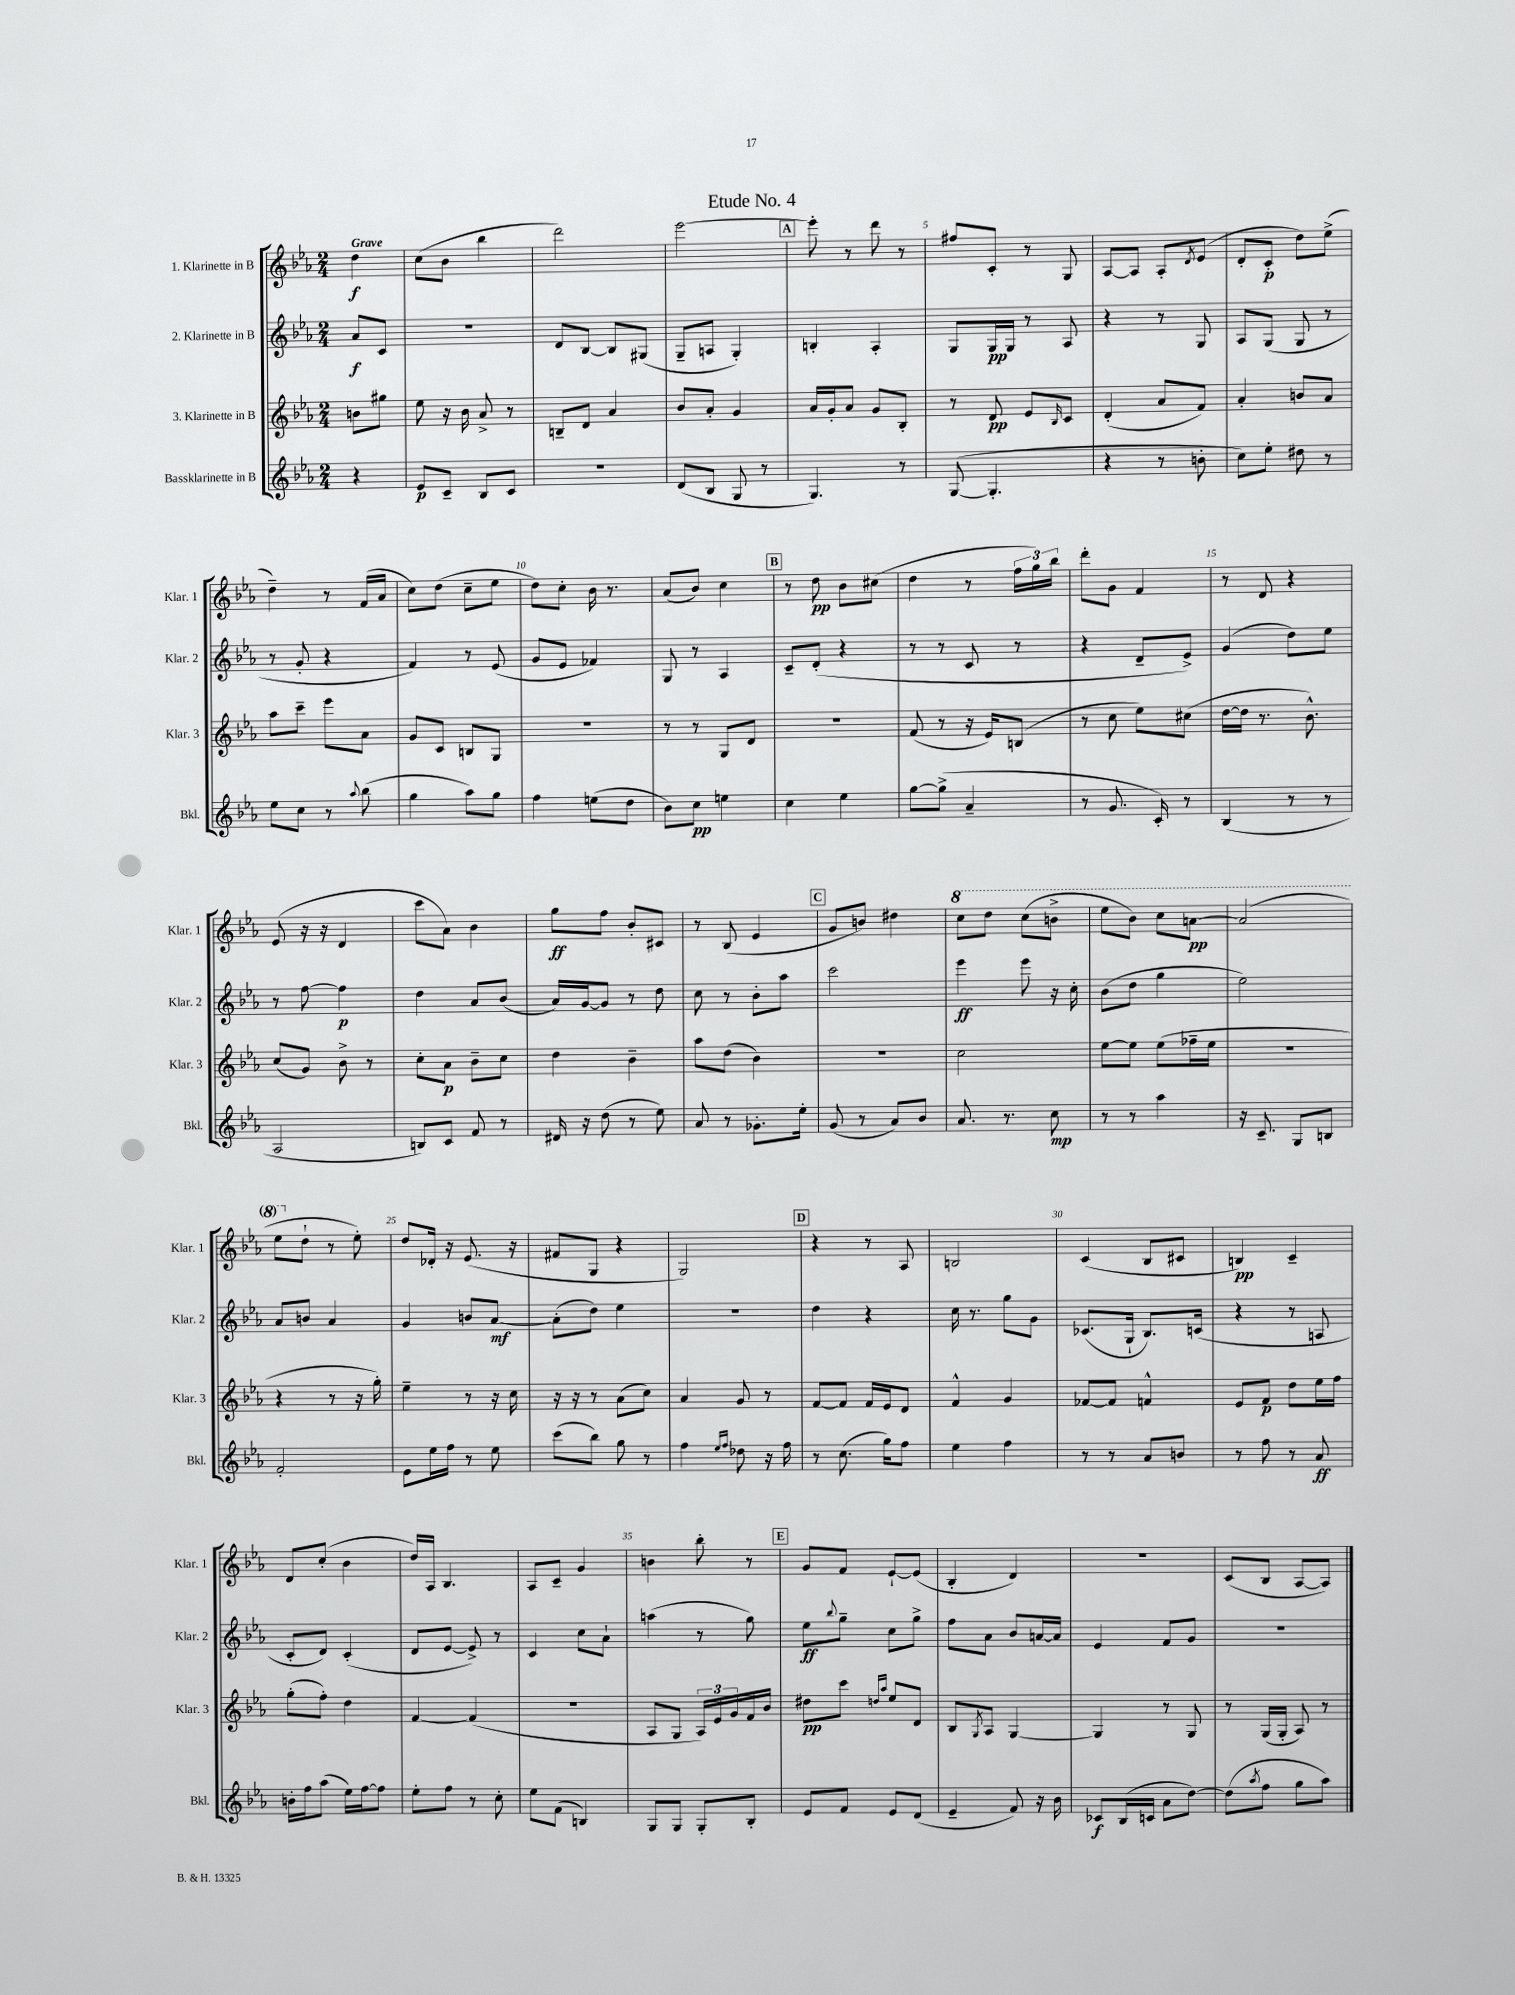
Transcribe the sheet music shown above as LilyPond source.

\header { title = "Etude No. 4" }
<<
\new StaffGroup <<
\new Staff = "s0" \with { instrumentName = "1. Klarinette in B" shortInstrumentName = "Klar. 1" } {
    \clef treble \key ees \major \numericTimeSignature \time 2/4 \partial 4 \tempo "Grave"
    d''4\f |
    c''8( bes'8 bes''4 |
    d'''2) |
    ees'''2~ |
    \mark \markup { \box "A" } ees'''8-. r8 d'''8 r8 |
    fis''8 c'8-. r8 g8 |
    aes8~ aes8 aes8-. \acciaccatura { d'8 } ees'8( |
    d'8-. c'8-.\p d''8) ees''8->( |
    d''4--) r8 f'16( aes'16 |
    c''8) d''8( c''8-- ees''8 |
    d''8) c''8-. bes'16 r8. |
    aes'8( bes'8) c''4 |
    \mark \markup { \box "B" } r8 d''8\pp bes'8 cis''8( |
    d''4 r8 \tuplet 3/2 { f''16 g''16) bes''16 } |
    d'''8-. g'8 f'4 |
    r8 d'8 r4 |
    ees'8( r16 r16 d'4 |
    c'''8 aes'8) bes'4 |
    g''8\ff f''8 bes'8-. cis'8 |
    r8 bes8( ees'4 |
    \mark \markup { \box "C" } g'8 b'8) dis''4 |
    \ottava #1 c'''8 d'''8 c'''8( b''8-> |
    ees'''8 bes''8) c'''8 a''8~\pp |
    a''2( |
    ees'''8 \ottava #0 d''8-! r8 ees''8-.) |
    d''8 des'16-. r16 ees'8.( r16 |
    fis'8 g8 r4 |
    g2) |
    \mark \markup { \box "D" } r4 r8 aes8 |
    b2 |
    c'4( bes8 cis'8 |
    b4\pp) c'4-- |
    d'8 c''8-.( bes'4 |
    d''16) aes16 bes4. |
    aes8 c'8-- g'4 |
    b'4 bes''8-. r8 |
    \mark \markup { \box "E" } g'8 f'8 ees'8~-! ees'8( |
    bes4-. d'4) |
    R2 |
    c'8( bes8 aes8~ aes8) \bar "|." |
}
\new Staff = "s1" \with { instrumentName = "2. Klarinette in B" shortInstrumentName = "Klar. 2" } {
    \clef treble \key ees \major \numericTimeSignature \time 2/4 \partial 4
    aes'8\f c'8 |
    r2 |
    d'8 bes8~ bes8 gis8( |
    g8-- a8 g4-.) |
    \mark \markup { \box "A" } b4-. aes4-. |
    g8 g16\pp g16 r8 aes8 |
    r4 r8 g8 |
    aes8 g8( g8 r8 |
    r8 g'8-. r4 |
    f'4) r8 ees'8( |
    g'8 ees'8 fes'4) |
    g8 r8 aes4 |
    \mark \markup { \box "B" } c'8-- d'8-.( r4 |
    r8 r8 c'8 r8 |
    r4 d'8-- ees'8->) |
    g'4( d''8) ees''8 |
    r8 f''8~ f''4\p |
    d''4 aes'8 bes'8( |
    aes'16) g'16~ g'8 r8 d''8 |
    c''8 r8 bes'8-. aes''8 |
    \mark \markup { \box "C" } c'''2 |
    ees'''4\ff ees'''8 r16 c''16-. |
    bes'8( d''8 g''4 |
    ees''2) |
    aes'8 b'8 aes'4 |
    g'4 b'8 aes'8~\mf |
    aes'8-.( d''8) ees''4 |
    r2 |
    \mark \markup { \box "D" } d''4 r4 |
    c''16 r8. g''8 g'8 |
    ces'8.( g16-! bes8.) c'16( |
    r4 r8 a8 |
    c'8-. d'8) c'4-.( |
    d'8 ees'8~ ees'8->) r8 |
    c'4 c''8 aes'8-! |
    a''4( r8 g''8) |
    \mark \markup { \box "E" } ees''8\ff \appoggiatura { bes''8 } g''8-- c''8 g''8-> |
    f''8 aes'8 bes'8 a'16~ a'16 |
    ees'4 f'8 g'8 |
    R2 \bar "|." |
}
\new Staff = "s2" \with { instrumentName = "3. Klarinette in B" shortInstrumentName = "Klar. 3" } {
    \clef treble \key ees \major \numericTimeSignature \time 2/4 \partial 4
    b'8 gis''8 |
    ees''8 r16 bes'16 aes'8-> r8 |
    b8-- d'8 aes'4 |
    bes'8 aes'8-. g'4 |
    \mark \markup { \box "A" } aes'16 g'16-. aes'8 g'8 bes8-. |
    r8 d'8\pp ees'8 \grace { bes16 } c'8 |
    d'4-.( aes'8 f'8) |
    aes'4-. b'8 aes'8 |
    aes''8 c'''8-- ees'''8 aes'8 |
    g'8 c'8 b8 g8 |
    r2 |
    r8 r8 g8 d'8 |
    \mark \markup { \box "B" } R2 |
    f'8( r8 r16 ees'16) b8( |
    r8 c''8 ees''8) cis''8( |
    d''16~ d''16 r8. bes'8.-^) |
    c''8( g'8) bes'8-> r8 |
    c''8-. aes'8\p bes'8-- c''8 |
    d''4 bes'4-- |
    aes''8 d''8( bes'4) |
    \mark \markup { \box "C" } R2 |
    c''2 |
    ees''8~ ees''8 ees''8( fes''16-- ees''16 |
    r2 |
    r4 r8 r16 g''16-.) |
    ees''4-- r8 r16 c''16 |
    r16 r16 r8 aes'8( c''8) |
    aes'4 g'8 r8 |
    \mark \markup { \box "D" } f'8~ f'8 f'16 ees'16 d'8 |
    f'4-^ g'4 |
    fes'8~ fes'8 f'4-^ |
    ees'8 f'8\p d''8 ees''16 f''16 |
    g''8-.( f''8-.) d''4 |
    f'4~ f'4( |
    r2 |
    aes8 g8 \tuplet 3/2 { aes16) ees'16 g'16 } f'16 bes'16 |
    \mark \markup { \box "E" } dis''8\pp c'''8 \grace { d''16 aes''16 } ees''8 d'8 |
    bes8 \acciaccatura { g8 } aes8 g4~ |
    g4 r8 g8 |
    r8 g16( g16-. aes8) r8 \bar "|." |
}
\new Staff = "s3" \with { instrumentName = "Bassklarinette in B" shortInstrumentName = "Bkl." } {
    \clef treble \key ees \major \numericTimeSignature \time 2/4 \partial 4
    r4 |
    ees'8\p c'8-- bes8 c'8 |
    r2 |
    d'8( bes8 g8 r8 |
    \mark \markup { \box "A" } g4.) r8 |
    g8~( g4.-. |
    r4 r8 b'8-. |
    c''8) ees''8-. dis''8 r8 |
    ees''8 c''8 r8 \appoggiatura { aes''8 } bes''8( |
    g''4 aes''8) g''8 |
    f''4 e''8( d''8 |
    bes'8) c''8\pp e''4 |
    \mark \markup { \box "B" } c''4 ees''4 |
    g''8~ g''8->( aes'4-- |
    r8 g'8. c'16-.) r8 |
    bes4( r8 r8 |
    aes2 |
    b8) c'8 f'8 r8 |
    dis'16 r16 d''8( r8 ees''8) |
    aes'8 r8 ges'8.-. ees''16-. |
    \mark \markup { \box "C" } g'8( r8 aes'8) bes'8 |
    aes'8. r8. c''8\mp |
    r8 r8 aes''4 |
    r16 c'8.-- g8 b8 |
    f'2-. |
    ees'8 ees''16 f''16 r8 ees''8 |
    c'''8( bes''8) g''8 r8 |
    f''4 \grace { ees''16 f''16 } des''8 r16 f''16 |
    \mark \markup { \box "D" } r8 c''8.( g''16) f''8 |
    ees''4 f''4 |
    r8 r8 aes'8 b'8 |
    r8 f''8 r8 aes'8\ff |
    b'16-. f''16 aes''8( ees''16) f''16~ f''8 |
    ees''8-. f''8 r8 c''8-. |
    ees''8 f'8( b4) |
    g8 g8 g8-. bes8-. |
    \mark \markup { \box "E" } ees'8 f'8 ees'8 d'8( |
    ees'4-- f'8) r16 bes'16 |
    ces'8\f bes16( c'16 aes'8 d''8~) |
    d''8( \acciaccatura { aes''8 } f''8 g''8 aes''8) \bar "|." |
}
>>
>>
\layout { \context { \Score \override BarNumber.break-visibility = ##(#f #t #t) barNumberVisibility = #(every-nth-bar-number-visible 5) } }
